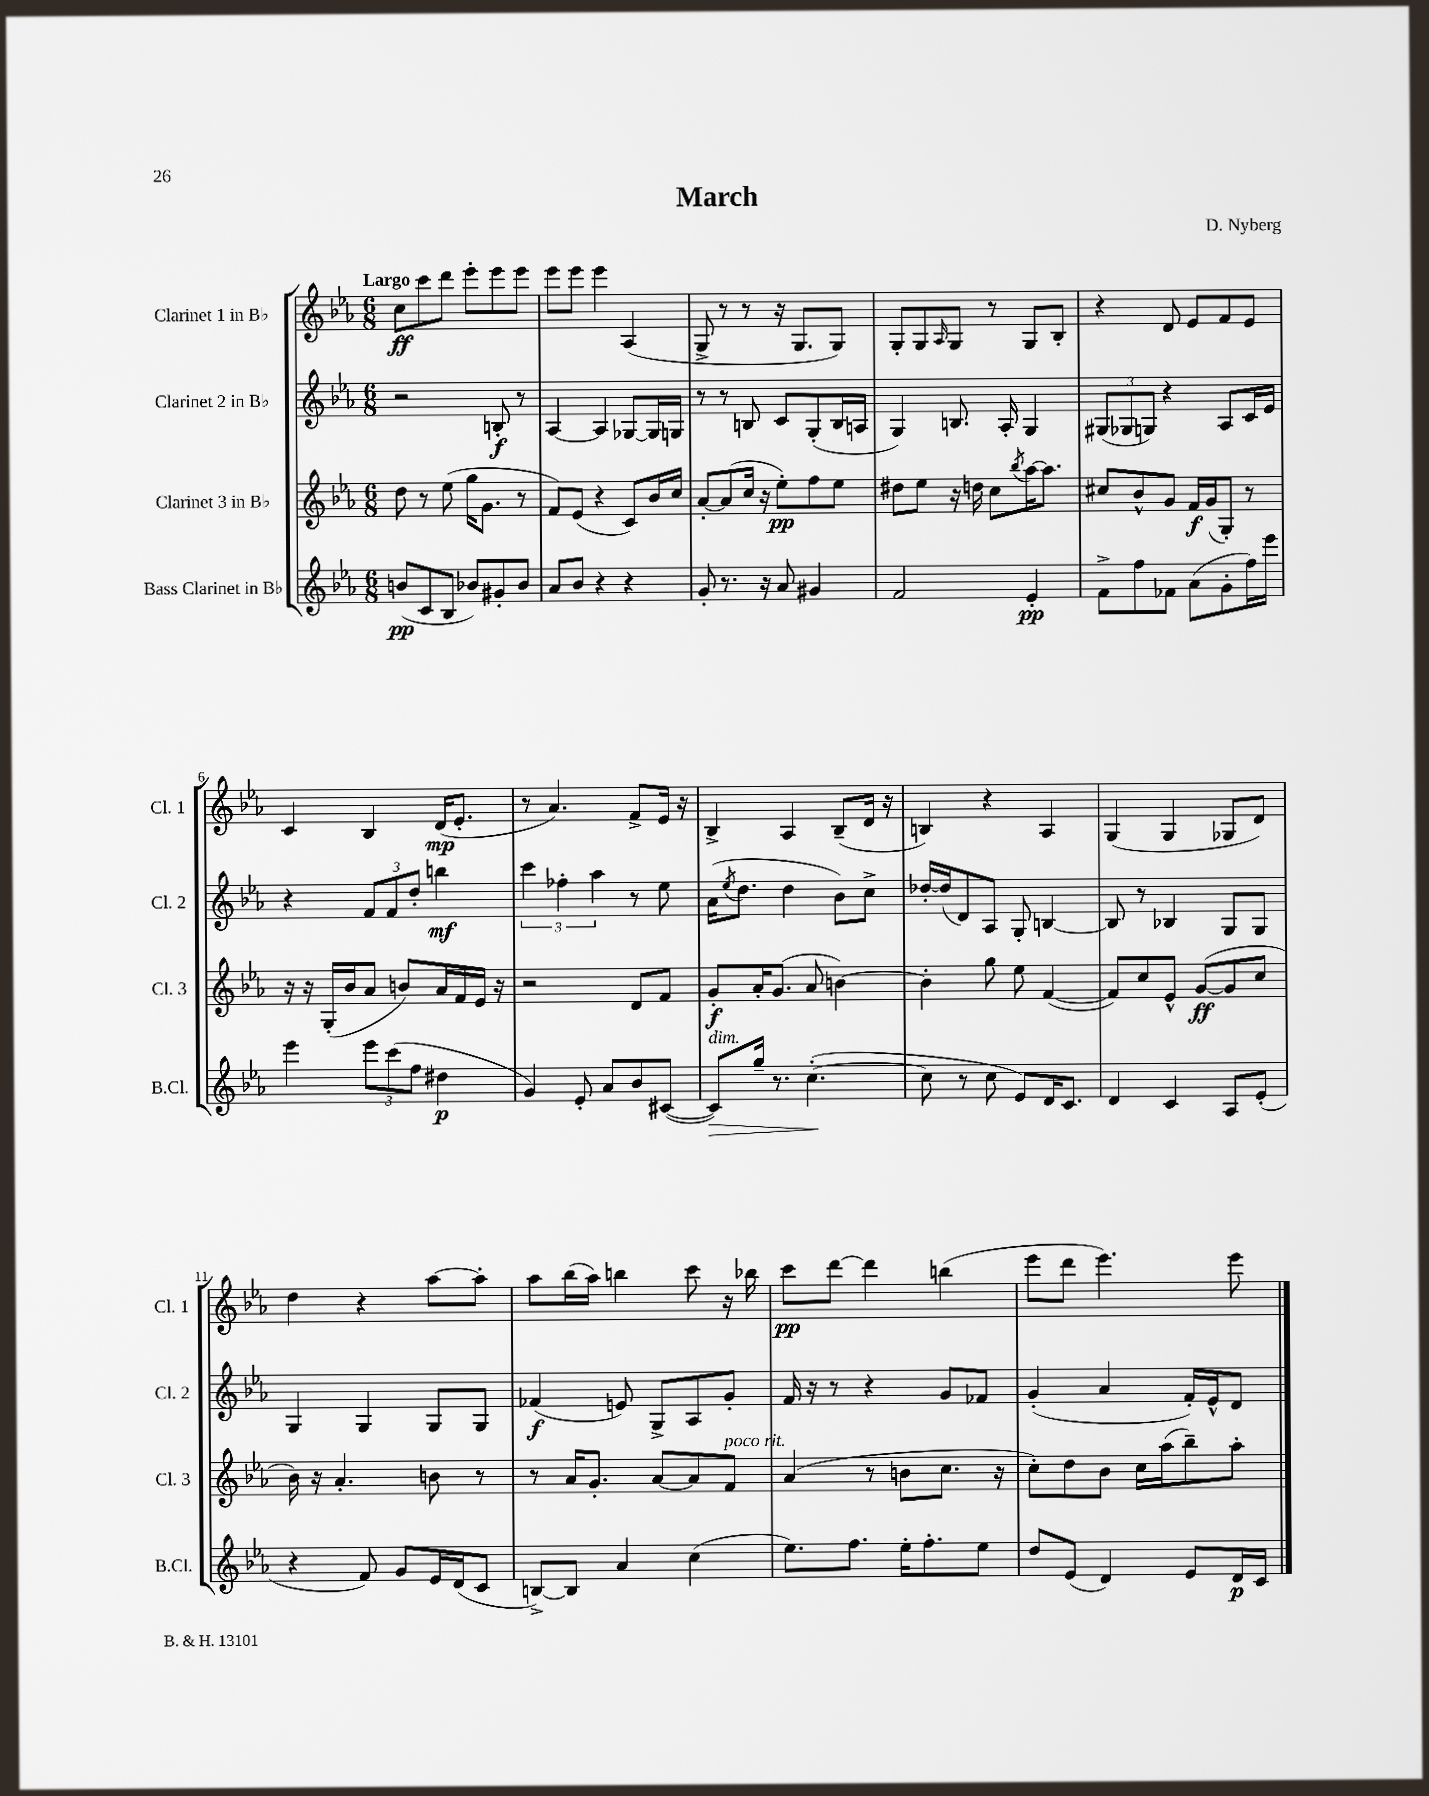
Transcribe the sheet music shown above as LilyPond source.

\header { title = "March" composer = "D. Nyberg" }
<<
\new StaffGroup <<
\new Staff = "s0" \with { instrumentName = "Clarinet 1 in Bb" shortInstrumentName = "Cl. 1" } {
    \clef treble \key ees \major \numericTimeSignature \time 6/8 \tempo "Largo"
    c''8\ff c'''8 d'''8 ees'''8-. ees'''8 ees'''8 |
    ees'''8 ees'''8 ees'''4 aes4( |
    g8-> r8 r8 r16 g8. g8) |
    g8-. g8 \grace { aes16 } g8 r8 g8 bes8-. |
    r4 d'8 ees'8 f'8 ees'8 |
    c'4 bes4 d'16\mp( ees'8.-. |
    r8 aes'4.) f'8-> ees'16 r16 |
    bes4-> aes4 bes8--( d'16 r16 |
    b4) r4 aes4 |
    g4( g4 ges8 d'8) |
    d''4 r4 aes''8~ aes''8-. |
    aes''8 bes''16( aes''16) b''4 c'''8 r16 bes''16 |
    c'''8\pp d'''8~ d'''4 b''4( |
    ees'''8 d'''8 ees'''4.) ees'''8 \bar "|." |
}
\new Staff = "s1" \with { instrumentName = "Clarinet 2 in Bb" shortInstrumentName = "Cl. 2" } {
    \clef treble \key ees \major \numericTimeSignature \time 6/8
    r2 b8-.\f r8 |
    aes4~ aes4 ges8~ ges16 g16 |
    r8 r8 b8 c'8 g8-.( b16 a16 |
    g4) b8. aes16-. g4 |
    \tuplet 3/2 { gis8( ges8 g8) } r4 aes8 c'16 ees'16 |
    r4 \tuplet 3/2 { f'8 f'8 d''8-. } b''4\mf |
    \tuplet 3/2 { c'''4 fes''4-. aes''4 } r8 ees''8 |
    aes'16( \acciaccatura { ees''8 } d''8. d''4 bes'8) c''8-> |
    des''16~-. des''16( d'8) aes8 g8-. b4~ |
    b8 r8 bes4 g8 g8 |
    g4 g4 g8 g8 |
    fes'4\f( e'8) g8-> aes8 g'8-. |
    f'16 r16 r8 r4 g'8 fes'8 |
    g'4-.( aes'4 f'16-.) ees'16-^ d'8 \bar "|." |
}
\new Staff = "s2" \with { instrumentName = "Clarinet 3 in Bb" shortInstrumentName = "Cl. 3" } {
    \clef treble \key ees \major \numericTimeSignature \time 6/8
    d''8 r8 ees''8( g''16 g'8. r8 |
    f'8) ees'8( r4 c'8) bes'16 c''16 |
    aes'8~-. aes'8( c''16 r16 ees''8-.\pp) f''8 ees''8 |
    dis''8 ees''8 r16 d''16 c''8 \acciaccatura { bes''8 } aes''16~ aes''8. |
    cis''8 bes'8-^ g'8 f'16\f g'16( g8-.) r8 |
    r16 r16 g16-.( bes'16 aes'8 b'8) aes'16 f'16 ees'16 r16 |
    r2 d'8 f'8 |
    g'8-.\f aes'16-. g'8.( aes'8 b'4~) |
    b'4-. g''8 ees''8 f'4~( |
    f'8) c''8 ees'8-^ g'8~\ff( g'8 c''8 |
    bes'16) r16 aes'4.-. b'8 r8 |
    r8 aes'16 g'8.-. aes'8~ aes'8 f'8^\markup { \italic "poco rit." } |
    aes'4( r8 b'8 c''8. r16 |
    c''8-.) d''8 bes'8 c''16 aes''16( bes''8--) aes''8-. \bar "|." |
}
\new Staff = "s3" \with { instrumentName = "Bass Clarinet in Bb" shortInstrumentName = "B.Cl." } {
    \clef treble \key ees \major \numericTimeSignature \time 6/8
    b'8\pp( c'8 bes8 bes'8) gis'8-. bes'8 |
    aes'8 bes'8 r4 r4 |
    g'8-. r8. r16 aes'8 gis'4 |
    f'2 ees'4-.\pp |
    f'8-> f''8 fes'8 aes'8( g'8-. f''16) ees'''16 |
    ees'''4 \tuplet 3/2 { ees'''8 c'''8( f''8 } dis''4\p |
    g'4) ees'8-. aes'8 bes'8 cis'8~( |
    cis'8\>^\markup { \italic "dim." }) g''16-- r8. c''4.~-.\!( |
    c''8 r8 c''8 ees'8) d'16 c'8. |
    d'4 c'4 aes8 ees'8-.( |
    r4 f'8) g'8 ees'16 d'16( c'8 |
    b8~->) b8 aes'4 c''4( |
    ees''8.) f''8. ees''16-. f''8.-. ees''8 |
    d''8 ees'8( d'4) ees'8 d'16\p c'16 \bar "|." |
}
>>
>>
